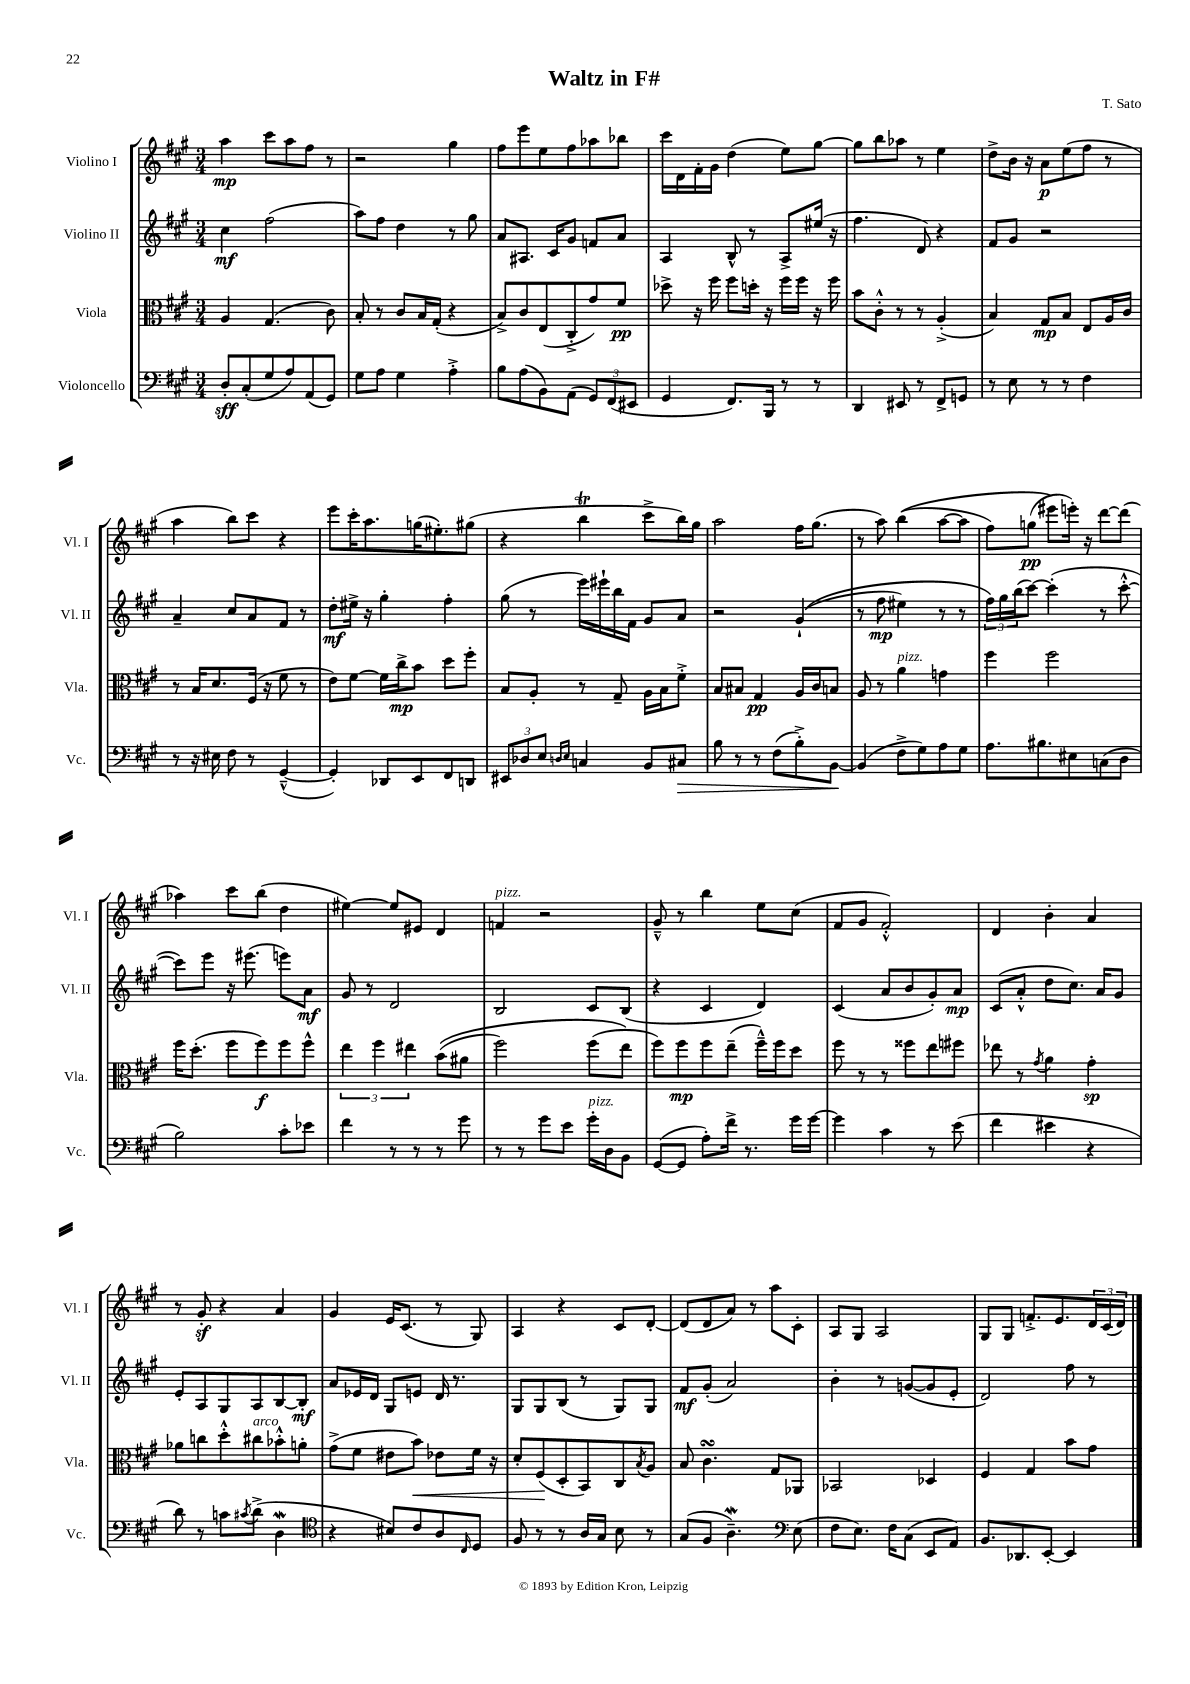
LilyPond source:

\header { title = "Waltz in F#" composer = "T. Sato" }
<<
\new StaffGroup <<
\new Staff = "s0" \with { instrumentName = "Violino I" shortInstrumentName = "Vl. I" } {
    \clef treble \key a \major \numericTimeSignature \time 3/4
    a''4\mp cis'''8 a''8 fis''8 r8 |
    r2 gis''4 |
    fis''8 e'''8 e''8 fis''8 aes''8 bes''8 |
    cis'''16 d'16 fis'16-. gis'16 d''4( e''8) gis''8~ |
    gis''8 b''8 aes''8 r8 e''4 |
    d''8-> b'16 r16 a'8\p e''8( fis''8 r8 |
    a''4 b''8) cis'''8 r4 |
    e'''8 cis'''16-. a''8. g''16( eis''8.-.) gis''8( |
    r4 b''4\trill cis'''8-> b''16) gis''16 |
    a''2 fis''16 gis''8.( |
    r8 a''8) b''4(\( a''8~ a''8 |
    fis''8) g''8\pp( eis'''8\) e'''16-.) r16 d'''8~ d'''8( |
    aes''4) cis'''8 b''8( d''4 |
    eis''4~) eis''8 eis'8 d'4 |
    f'4^\markup { \italic "pizz." } r2 |
    gis'8---^ r8 b''4 e''8 cis''8( |
    fis'8 gis'8 fis'2-.-^) |
    d'4 b'4-. a'4 |
    r8 gis'8-.\sf r4 a'4 |
    gis'4 e'16 cis'8.( r8 gis8) |
    a4 r4 cis'8 d'8~-. |
    d'8( d'8 a'8) r8 a''8 cis'8-. |
    a8 gis8 a2 |
    gis8 gis8 f'8.-.-> e'8. \tuplet 3/2 { d'16 cis'16( d'16) } \bar "|." |
}
\new Staff = "s1" \with { instrumentName = "Violino II" shortInstrumentName = "Vl. II" } {
    \clef treble \key a \major \numericTimeSignature \time 3/4
    cis''4\mf fis''2( |
    a''8) fis''8 d''4 r8 gis''8 |
    a'8 ais8. cis'16 gis'8 f'8 a'8 |
    a4 b8-^ r8 a8-> eis''16( r16 |
    fis''4. d'8) r4 |
    fis'8 gis'8 r2 |
    a'4-- cis''8 a'8 fis'8 r8 |
    d''8-.\mf eis''16-> r16 gis''4-. fis''4-. |
    gis''8( r8 e'''16) eis'''16-! b''16 fis'16 gis'8 a'8 |
    r2 gis'4-!(\( |
    r8 fis''8\mp eis''4) r8 r8 |
    \tuplet 3/2 { fis''16\) gis''16 b''16( } cis'''8~) cis'''4-.( r8 cis'''8~-.-^ |
    cis'''8) e'''8 r16 eis'''8.( e'''8) a'8\mf |
    gis'8 r8 d'2 |
    b2 cis'8 b8( |
    r4 cis'4 d'4) |
    cis'4( a'8 b'8 gis'8-.) a'8\mp |
    cis'8( a'8-.-^ d''8 cis''8.) a'16 gis'8 |
    e'8-. a8 gis8 a8 b8~ b8-.\mf |
    a'8 ees'16 d'16 gis8 e'8 d'16 r8. |
    gis8 gis8 b8( r8 gis8) gis8 |
    fis'8\mf gis'8-.( a'2) |
    b'4-. r8 g'8~( g'8 e'8-. |
    d'2) fis''8 r8 \bar "|." |
}
\new Staff = "s2" \with { instrumentName = "Viola" shortInstrumentName = "Vla." } {
    \clef alto \key a \major \numericTimeSignature \time 3/4
    a4 gis4.( cis'8) |
    b8-. r8 cis'8 b16 gis16-.( r4 |
    b8->) cis'8 e8( cis8-.-> gis'8) fis'8\pp |
    des''8-> r16 fis''16 fis''8 d''16-. r16 fis''16 fis''16 r16 fis''16 |
    b'8 cis'8-.-^ r8 r8 a4-.->( |
    b4) gis8\mp b8 e8 a16 cis'16 |
    r8 b16 d'8. fis16( r16 fis'8 r8 |
    e'8) fis'8~ fis'16 cis''16->\mp b'8 d''8 fis''8-. |
    b8 a8-. r8 gis8-- a16 b16 fis'8-.-> |
    b8 bis8 gis4\pp a16 cis'16 b8 |
    a8 r8 a'4^\markup { \italic "pizz." } g'4 |
    fis''4 fis''2 |
    fis''16 d''8.-.( fis''8 fis''8\f) fis''8 fis''8-^ |
    \tuplet 3/2 { e''4 fis''4 eis''4 } b'8(\( ais'8 |
    fis''2) fis''8( e''8\) |
    fis''8) fis''8\mp fis''8 e''8--( fis''16---^) fis''16 d''8 |
    fis''8 r8 r8 fisis''8 e''8 fis''8 |
    ees''8 r8 \acciaccatura { gis'8 } a'4 gis'4-.\sp |
    aes'8 c''8 d''8-.-^ cis''8^\markup { \italic "arco" } bes'8-.-^ a'8-. |
    gis'8->( fis'8 eis'8 b'8\<) ees'8 fis'16 r16 |
    d'8-. fis8\!( d8-. b,8) cis8 \acciaccatura { b8 } a8 |
    b8 cis'4.\turn gis8 aes,8 |
    bes,2 des4 |
    fis4 gis4 b'8 gis'8 \bar "|." |
}
\new Staff = "s3" \with { instrumentName = "Violoncello" shortInstrumentName = "Vc." } {
    \clef bass \key a \major \numericTimeSignature \time 3/4
    d8-.\sff cis8-.( gis8 a8) a,8( gis,8) |
    gis8 a8 gis4 a4-.-> |
    b8 a8( b,8) a,8( \tuplet 3/2 { gis,8) fis,8( eis,8 } |
    gis,4 fis,8.) b,,16 r8 r8 |
    d,4 eis,8 r8 fis,8-> g,8 |
    r8 e8 r8 r8 fis4 |
    r8 r16 eis16 fis8 r8 gis,4~---^( |
    gis,4-.) des,8 e,8 fis,8 d,8 |
    \tuplet 3/2 { eis,8 des8 e8 } \grace { d16 e16 } c4 b,8 cis8\> |
    b8 r8 r8 fis8( b8-.->) b,8~\! |
    b,4( fis8-> gis8) a8 gis8 |
    a8. bis8. eis8 c8( d8 |
    b2) cis'8-. ees'8 |
    fis'4 r8 r8 r8 gis'8 |
    r8 r8 gis'8 e'8 gis'16-.^\markup { \italic "pizz." } d16 b,8 |
    gis,8~( gis,8 a8-.) fis'16-> r8. gis'16 gis'16~ |
    gis'4 cis'4 r8 e'8( |
    fis'4 eis'4 r4 |
    d'8) r8 c'8 \acciaccatura { cis'8 } d'8->( d4\mordent |
    \clef tenor r4 bis8) cis'8 a8 \grace { cis16 } d8 |
    fis8 r8 r8 a16 gis16 b8 r8 |
    gis8( fis8 a4.--\mordent) \clef bass e8( |
    fis8 e8.) fis16 cis8( e,8 a,8) |
    b,8. des,8. e,8~-. e,4 \bar "|." |
}
>>
>>
\layout { \context { \Score \remove "Bar_number_engraver" } }
